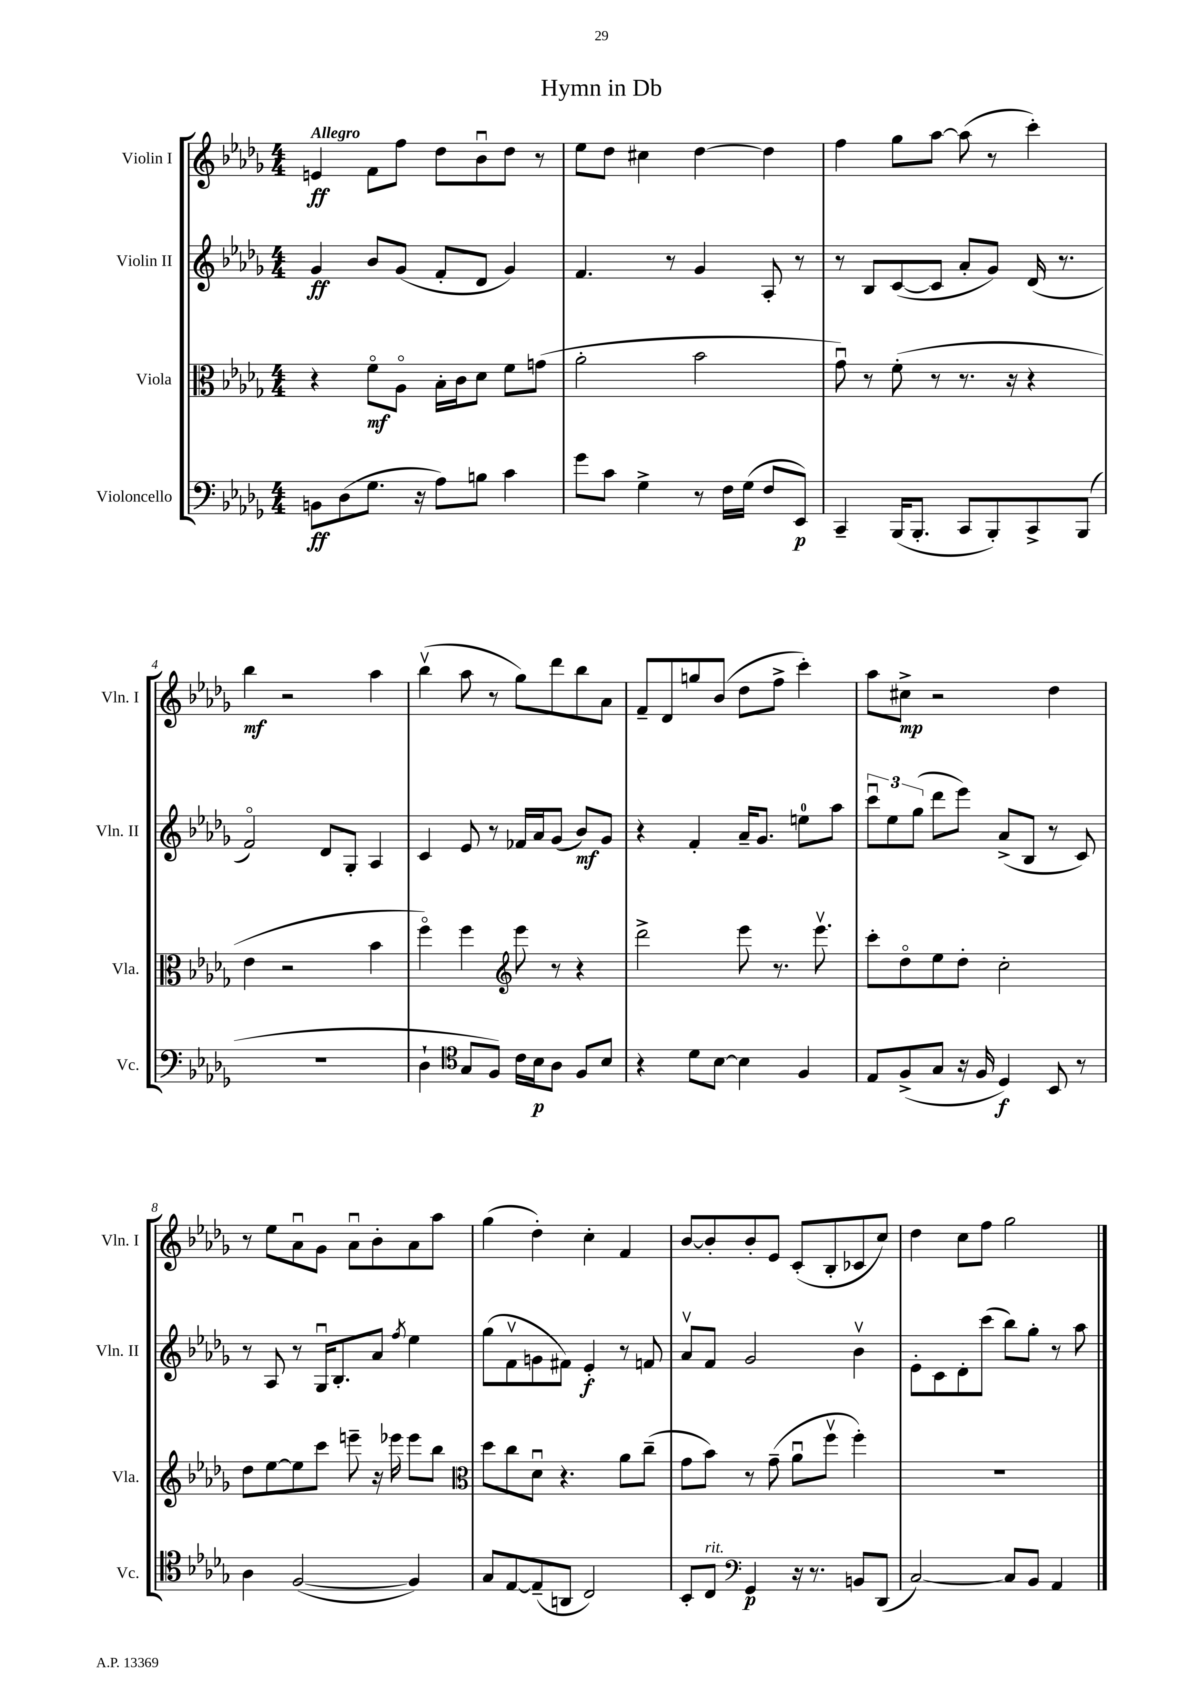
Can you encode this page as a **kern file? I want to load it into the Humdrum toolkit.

**kern	**kern	**kern	**kern
*staff4	*staff3	*staff2	*staff1
*clefF4	*clefC3	*clefG2	*clefG2
*k[b-e-a-d-g-]	*k[b-e-a-d-g-]	*k[b-e-a-d-g-]	*k[b-e-a-d-g-]
*M4/4	*M4/4	*M4/4	*M4/4
8BB	4r	4g-	4e
(8D-	.	.	.
8.G-	8fo	8b-	8f
.	8A-o	(8g-	8ff
16r	.	.	.
8A-)	16B-'	8f'	8dd-
.	16c	.	.
8B	8d-	8d-	8b-u
4c	8f	4g-)	8dd-
.	(8g	.	8r
=	=	=	=
8g-	2a-'	4.f	8ee-
8c	.	.	8dd-
4G-^	.	.	4cc#
.	.	8r	.
8r	2b-	4g-	[4dd-
16F	.	.	.
(16G-	.	.	.
8F	.	8A-'	4dd-]
8EE-)	.	8r	.
=	=	=	=
4CC~	8g-u)	8r	4ff
.	8r	8B-	.
(16BBB-	(8f'	([8c	8gg-
8.BBB-'	.	.	.
.	8r	8c]	[8aa-
8CC	8.r	8a-'	(8aa-]
8BBB-')	.	8g-)	8r
.	16r	.	.
8CC^	4r	(16d-	4ccc')
.	.	8.r	.
(8BBB-	.	.	.
=	=	=	=
1r	4e-	2fo)	4bb-
.	2r	.	2r
.	.	8d-	.
.	.	8G-'	.
.	4b-	4A-	4aa-
=	=	=	=
4D-`	4ffo)	4c	(4bb-v
*clefC4	*	*	*
8G-	4ff	8e-	8aa-
8F)	.	8r	8r
*	*clefG2	*	*
16c	8eee-	16f-	8gg-)
16B-	.	16a-	.
8A-	8r	(8g-	8ddd-
8F	4r	8b-)	8bb-
8B-	.	8g-	8a-
=	=	=	=
4r	2ddd-^	4r	8f~
.	.	.	8d-
8d-	.	4f'	8gg
[8B-	.	.	(8b-
4B-]	8eee-	16a-~	8dd-
.	.	8.g-	.
.	8.r	.	8ff^
4F	.	8ee	4ccc')
.	8.eee-v	.	.
.	.	8aa-	.
=	=	=	=
8E-	8ccc'	12cccu	8aa-
.	.	12ee-	.
(8F^	8dd-o	.	8cc#^
.	.	(12gg-	.
8G-	8ee-	8ddd-	2r
16r	8dd-'	8eee-)	.
16F	.	.	.
4D-)	2cc'	(8a-^	.
.	.	8B-	.
8BB-	.	8r	4dd-
8r	.	8c)	.
=	=	=	=
4A-	8dd-	8r	8r
.	[8ee-	8A-	8ee-
([2F	8ee-]	8r	8a-u
.	8ccc	16G-u	8g-
.	.	8.B-'	.
.	8eee~	.	8a-u
.	16r	8a-	8b-'
.	16eee-	.	.
.	.	8qff	.
4F])	8eee-	4ee-	8a-
.	8bb-	.	8aa-
=	=	=	=
*	*clefC3	*	*
8G-	8dd-	(8gg-	(4gg-
[8E-	8cc	8fv	.
(8E-~]	8d-u	8g	4dd-')
8AA	4.r	8f#)	.
2C)	.	4e-'	4cc'
.	8a-	8r	4f
.	(8cc~	8f	.
=	=	=	=
8BB-'	8g-	8a-v	[8b-
8C	8b-)	8f	8b-']
*clefF4	*	*	*
4GG-	8r	2g-	8b-'
.	(8g-~	.	8e-
16r	8a-u	.	(8c'
8.r	.	.	.
.	8ffv	.	8B-'
8BB	4ff')	4b-v	8c-
(8DD-	.	.	8cc)
=	=	=	=
[2C)	1r	8e-'	4dd-
.	.	8c	.
.	.	8d-'	8cc
.	.	(8ccc	8ff
8C]	.	8bb-)	2gg-
8BB-	.	8gg-'	.
4AA-	.	8r	.
.	.	8aa-	.
==	==	==	==
*-	*-	*-	*-
